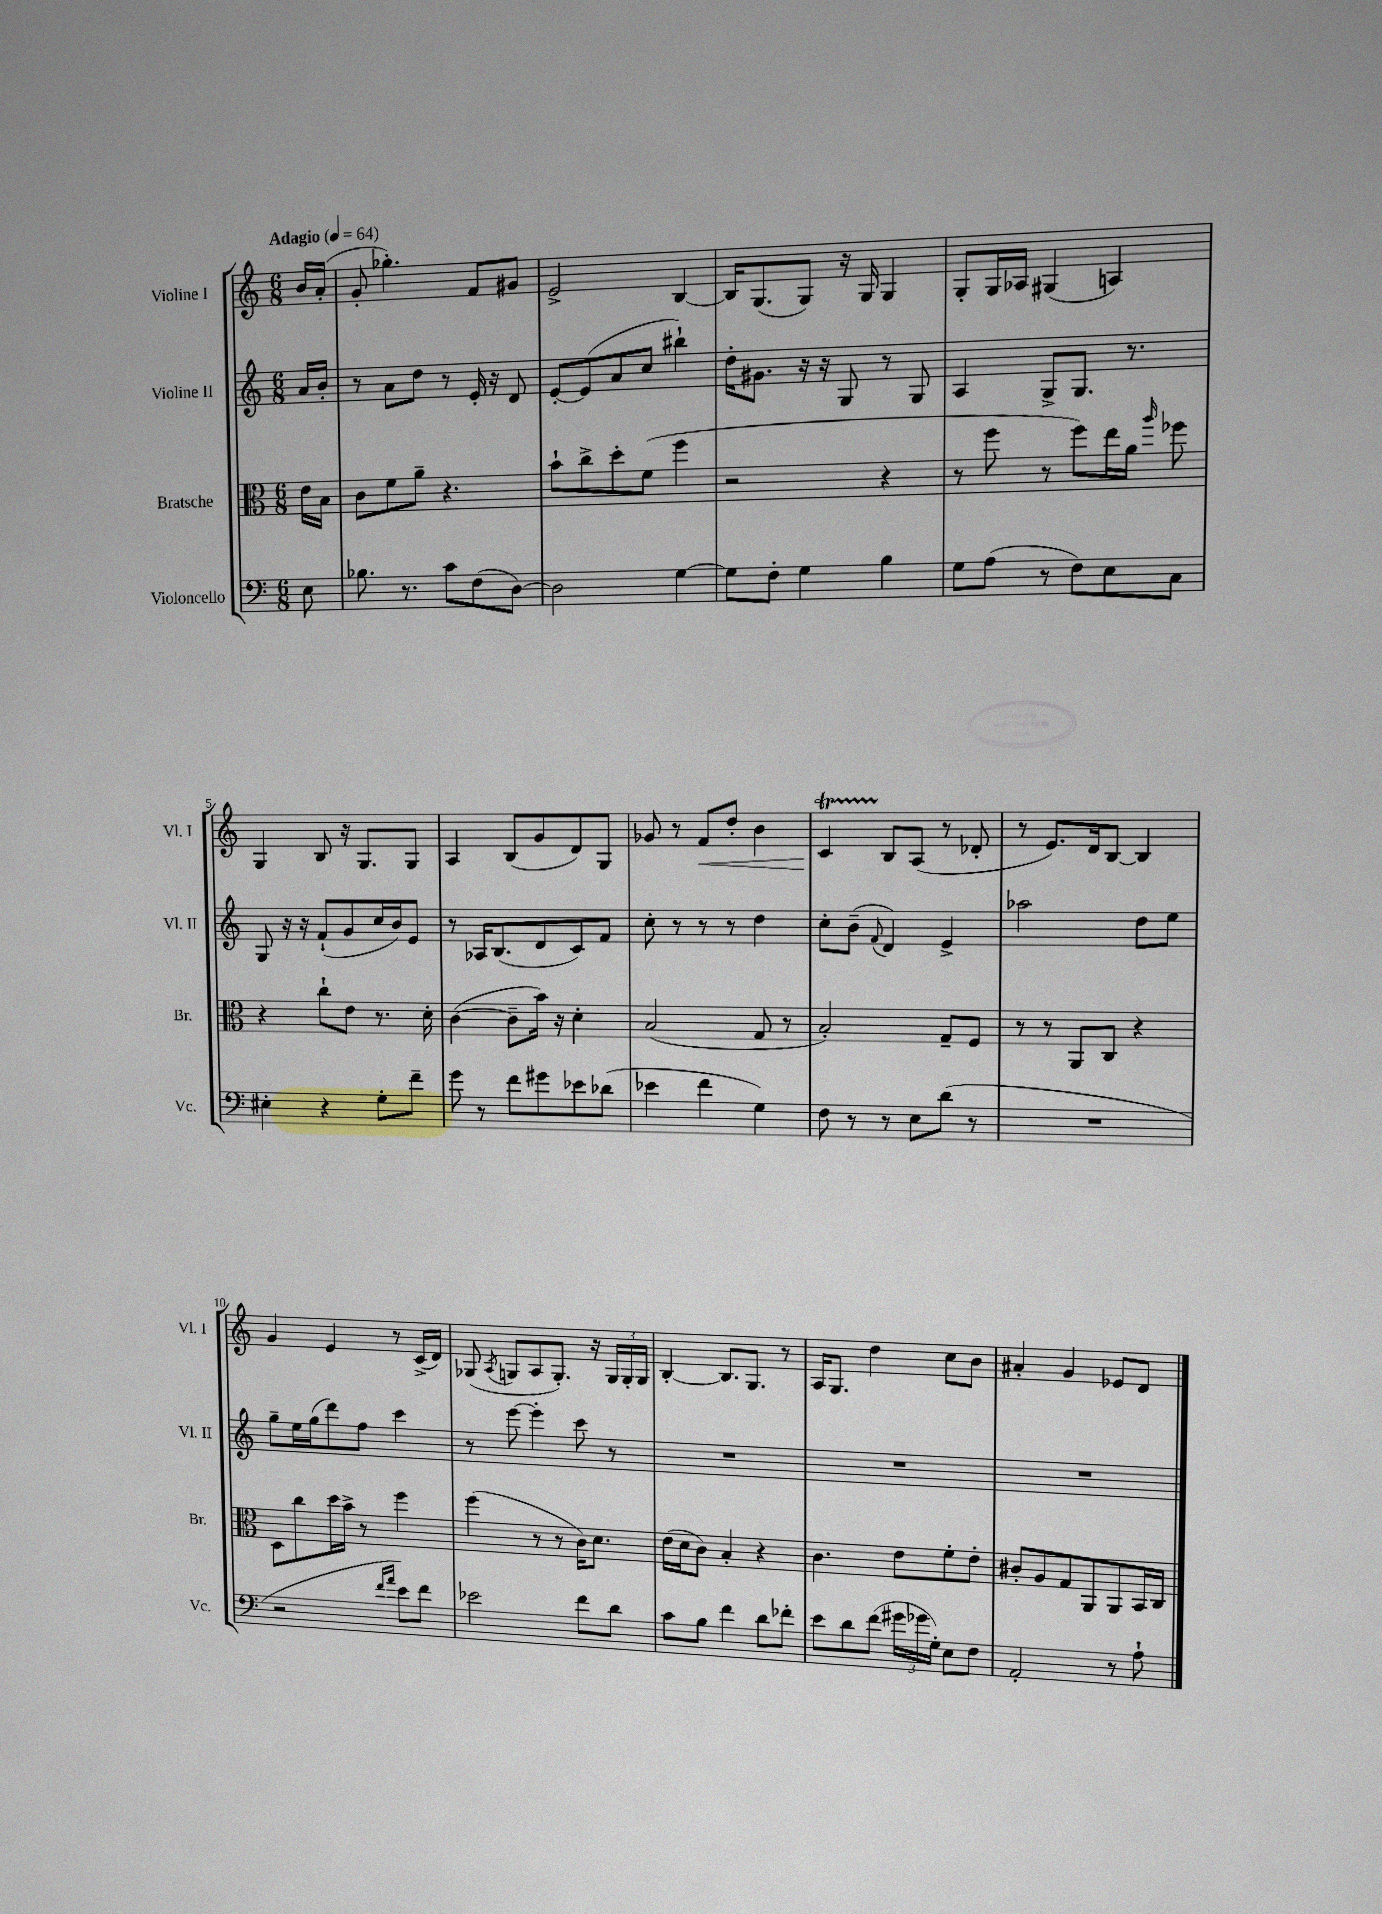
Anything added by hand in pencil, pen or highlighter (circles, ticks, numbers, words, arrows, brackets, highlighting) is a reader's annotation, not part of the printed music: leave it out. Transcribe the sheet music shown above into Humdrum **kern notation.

**kern	**kern	**kern	**kern
*staff4	*staff3	*staff2	*staff1
*clefF4	*clefC3	*clefG2	*clefG2
*k[]	*k[]	*k[]	*k[]
*M6/8	*M6/8	*M6/8	*M6/8
*MM64	*MM64	*MM64	*MM64
8E	16e	16a	16b
.	16B	16b'	(16a'
=	=	=	=
8.B-	8c	8r	8g'
.	8f	8a	4.gg-')
8.r	.	.	.
.	8a~	8dd	.
8c	4.r	8r	.
(8F	.	16e'	8f
.	.	16r	.
[8D)	.	8d	8g#
=	=	=	=
2D]	8b`	[8e'	2e^
.	8cc^	(8e]	.
.	8dd'	8a	.
.	(8f	8cc	.
[4G	4ff	4bb#`)	[4B
=	=	=	=
8G]	2r	16dd'	16B]
.	.	8.g#	(8.G
8F'	.	.	.
4G	.	16r	8G)
.	.	16r	.
.	.	8G	16r
.	.	.	16G
4B	4r	8r	4G
.	.	8G	.
=	=	=	=
8G	8r	4A	8G'
(8A	8ff	.	16G
.	.	.	16A-
8r	8r	8G^	(4G#
8F)	8ff)	8.G	.
8E	16ee	.	4A)
.	16a	8.r	.
.	16qqaa	.	.
8C	8ff-	.	.
=	=	=	=
4E#'	4r	8G	4G
.	.	16r	.
.	.	16r	.
4r	8cc`	(8f`	8B
.	8e	8g	16r
.	.	.	8.G
8G'	8.r	16cc	.
.	.	16b)	.
8f~	.	8e	8G
.	16d'	.	.
=	=	=	=
8g	([4c	8r	4A
8r	.	16A-	.
.	.	(8.B	.
8f	8c~]	.	(8B
8g#	16b)	8d	8g
.	16r	.	.
8e-	4d'	8c)	8d)
(8d-	.	8f	8G
=	=	=	=
4e-	(2B	8cc'	8g-
.	.	8r	8r
4f	.	8r	8f
.	.	8r	8dd'
4G)	8G	4dd	4b
.	8r	.	.
=	=	=	=
8F	2B')	8cc'	4c
8r	.	(8b~	.
.	.	8qqf	.
8r	.	4d)	8B
8E	.	.	(8A
(8d	8G~	4e^	8r
8r	8F	.	8d-'
=	=	=	=
2.r	8r	2aa-	8r
.	8r	.	8.e)
.	8AA	.	.
.	.	.	16d
.	8C	.	[8B
.	4r	8dd	4B]
.	.	8ee	.
=	=	=	=
2r	8D	8gg~	4g
.	8cc	16ee	.
.	.	(16gg	.
.	16dd	8ddd)	4e
.	16b^	.	.
.	8r	8ff	.
16qqf	.	.	.
16qqa	.	.	.
8e)	4ff	4ccc	8r
8f	.	.	(16c^
.	.	.	16d)
=	=	=	=
2e-	(4ff	8r	(8G-
.	.	.	8qA
.	.	[8eee	8G
.	8r	4eee']	8A
.	8r	.	8.G')
8f	16c)	8ccc	.
.	8.d	.	16r
8d	.	8r	24G
.	.	.	24G'
.	.	.	24G
=	=	=	=
8c	(16e	2.r	[4B'
.	16d	.	.
8B	8c)	.	.
4f	4B'	.	8.B]
.	.	.	8.G
8d	4r	.	.
8f-'	.	.	8r
=	=	=	=
8e	4.c	2.r	16A
.	.	.	8.G
8d	.	.	.
(8f	.	.	4dd
24g#	8e	.	.
24g-	.	.	.
24G')	.	.	.
8E	8f'	.	8cc
8F	8e'	.	8b
=	=	=	=
2AA'	8c#'	2.r	4a#'
.	8A	.	.
.	8G	.	4g
.	8AA	.	.
8r	8AA	.	8e-
8A`	16BB	.	8d
.	16C	.	.
==	==	==	==
*-	*-	*-	*-
